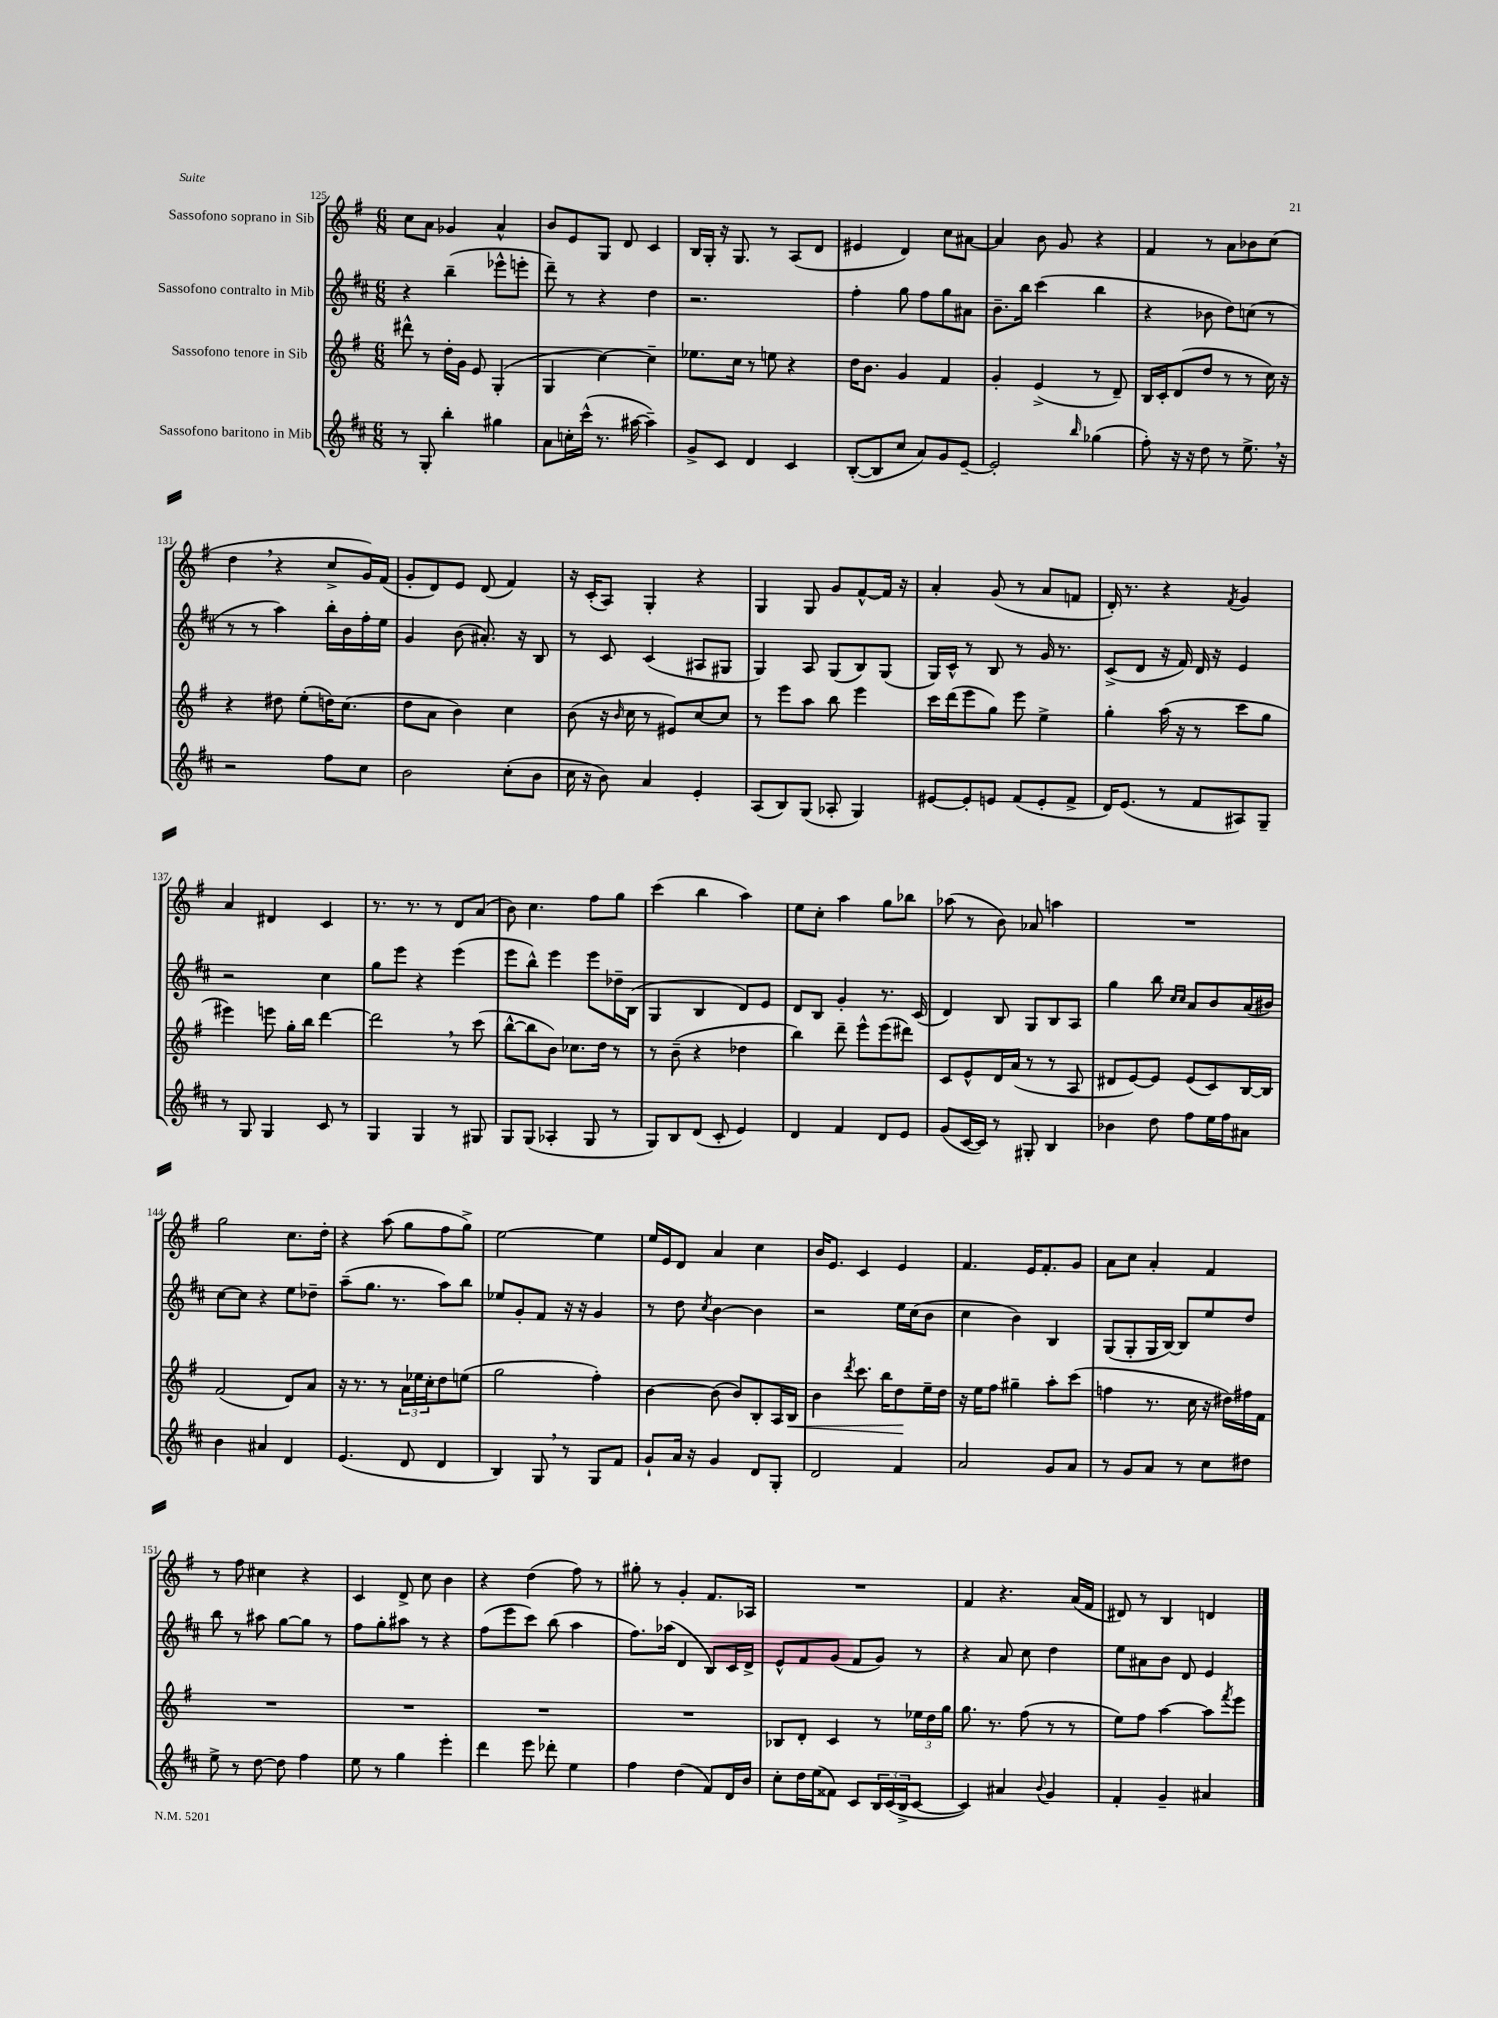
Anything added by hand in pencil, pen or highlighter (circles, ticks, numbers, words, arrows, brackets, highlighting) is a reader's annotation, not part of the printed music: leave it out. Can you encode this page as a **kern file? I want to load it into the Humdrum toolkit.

**kern	**kern	**dynam	**kern	**kern
*part4	*part3	*part3	*part2	*part1
*staff4	*staff3	*staff3	*staff2	*staff1
*I"Sassofono baritono in Mib	*I"Sassofono tenore in Sib	*	*I"Sassofono contralto in Mib	*I"Sassofono soprano in Sib
*clefG2	*clefG2	*	*clefG2	*clefG2
*k[f#c#]	*k[f#]	*	*k[f#c#]	*k[f#]
*M6/8	*M6/8	*	*M6/8	*M6/8
=125	=125	=125	=125	=125
8r	8ddd#X^^\	.	4r	8cc\L
8G'/	8r	.	.	8a\J
4bb'\	16dd'\LL	.	(4bb~\	4g-X/
.	16g\JJ	.	.	.
.	8e/	.	.	.
4gg#X\	(4G'/	.	8eee-X^^\L	4a^^/
.	.	.	8eeen'\J	.
=126	=126	=126	=126	=126
8a\L	4G/	.	8ddd~\)	8b/L
16ccn'\L	.	.	8r	8e/
(16ccc#^^\JJ	.	.	.	.
8.r	[4cc\)	.	4r	8G/J
.	.	.	.	8d/
[16aa#X\	.	.	.	.
4aa#~\])	4cc~\]	.	4dd\	4c/
=127	=127	=127	=127	=127
8g^/L	8.ee-X\L	.	2.r	16B/LL
.	.	.	.	16G'/JJ
8c#/J	.	.	.	16r
.	16cc\Jk	.	.	8.G/
4d/	8r	.	.	.
.	8een\	.	.	8r
4c#/	4r	.	.	(8A/L
.	.	.	.	8d/J
=128	=128	=128	=128	=128
([8B'/L	16dd\KL	.	4ff#'\	4e#X/
.	8.b\J	.	.	.
8B/]	.	.	.	.
8cc#/J	4g/	.	8gg\	4d/)
8a/L)	.	.	8ff#\L	.
8g/	4f#/	.	8gg\	8cc\L
[8e~/J	.	.	8a#X\J	[8a#X\J
=129	=129	=129	=129	=129
2e'/]	4g'/	.	8.b~\L	4a#/]
.	.	.	16bb\Jk	.
.	(4e^/	.	(4ccc#\	8b\
.	.	.	.	8g/
16qqbb/	.	.	.	.
(4gg-X\	8r	.	4bb\	4r
.	8d~/)	.	.	.
=130	=130	=130	=130	=130
8ff#'\)	16B/LL	.	4r	4f#/
.	16c'/J	.	.	.
16r	(8d/	.	.	.
16r	.	.	.	.
8dd\	8dd/J	.	8b-X\	8r
8r	8r	.	8dd\L)	8a\L
8.ee^,\	8r	.	(8ccn\J	8b-X\
.	16cc\)	.	8r	(8cc\J
16r	16r	.	.	.
!!LO:LB:g=z
=131	=131	=131	=131	=131
2r	4r	.	8r	4dd,\
.	.	.	8r	.
.	8dd#X\	.	4aa\)	4r
.	(8ee'\L	.	.	.
8ff#\L	16ddn\K)	.	16bb'\LL	8cc^/L
.	(8.cc\J	.	16b\	.
8cc#\J	.	.	16ff#'\	16g/L)
.	.	.	16ee\JJ	(16f#/JJ
=132	=132	=132	=132	=132
2b\	8dd\L	.	4g/	8g'/L
.	8a\J	.	.	8d/)
.	4b\)	.	(8b\	8e/J
.	.	.	8.a#X'/)	(8d/
(8cc#'\L	4cc\	.	.	4f#/)
.	.	.	16r	.
8b\J	.	.	8B/	.
=133	=133	=133	=133	=133
16cc#\	(8b\	.	8r	16r
16r	.	.	.	(16c'/KL
8b\)	16r	.	8c#/	8A/J)
.	16qqb/	.	.	.
.	16cc\	.	.	.
4a/	8r	.	(4c#/	4G'/
.	8e#X/L)	.	.	.
4e'/	[8cc/	.	8A#X/L	4r
.	8cc/J]	.	8G#X/J	.
=134	=134	=134	=134	=134
(8A/L	8r	.	4G/)	4G/
8B/)	8eee\L	.	.	.
(8G/J	8aa\J	.	8A/	8G/
8A-X'/	8bb\	.	(8G/L	8g/L
4G/)	4eee\	.	8B/)	[8f#^^/
.	.	.	(8G/J	16f#/Jk]
.	.	.	.	16r
=135	=135	=135	=135	=135
[8e#X/L	16ccc\LL	.	16G/LL)	4a'/
.	(16ddd\J	.	16c#^^/JJ	.
8e#'/]	8eee\	.	8r	.
8en/J	8gg\J)	.	8B/	(8g/
(8f#/L	8eee\	.	8r	8r
8e'/	4ee^\	.	16g/	8a/L
.	.	.	8.r	.
8f#^/J	.	.	.	8fn/J
=136	=136	=136	=136	=136
16d/KL)	4gg'\	.	(8c#^/L	16d'/)
(8.e/J	.	.	.	8.r
.	.	.	8d/J	.
8r	(16aa\	.	16r	4r
.	16r	.	16f#/)	.
8f#/L	8r	.	16d/	.
.	.	.	16r	.
.	.	.	.	8qf#/
8A#X/)	8ccc\L	.	4e/	4g/
8G~/J	8gg\J	.	.	.
!!LO:LB:g=z
=137	=137	=137	=137	=137
8r	4eee#X\)	.	2r	4a/
8G/	.	.	.	.
4G/	8eeen\	.	.	4d#X/
.	16gg'\LL	.	.	.
.	16bb\JJ	.	.	.
8c#/	[4ddd\	.	4cc#\	4c/
8r	.	.	.	.
=138	=138	=138	=138	=138
4G/	2ddd,\]	.	8gg\L	8.r
.	.	.	8eee\J	.
.	.	.	.	8.r
4G/	.	.	4r	.
.	.	.	.	8r
8r	8r	.	(4eee\	8d/L
8G#X/	(8ccc\	.	.	(8a/J
=139	=139	=139	=139	=139
8G/L	[8bb^^\L	.	8eee\L	8b\)
(8G/J	8bb\]	.	8bb^^\J)	4.cc\
4A-X'/	8b\J)	.	4eee\	.
.	8.cc-X\L	.	.	.
8G/	.	.	8eee\L	8ff#\L
.	16dd\Jk	.	.	.
8r	8r	.	16dd-X~\L	8gg\J
.	.	.	(16B\JJ	.
=140	=140	=140	=140	=140
8G/L)	8r	.	4G/	(4ccc\
8B/	(8b~\	.	.	.
(8d/J	4r	.	4B/	4bb\
8c#'/	.	.	.	.
4e/)	4dd-X\	.	8d/L)	4aa\)
.	.	.	8e/J	.
=141	=141	=141	=141	=141
4d/	4bb\)	.	8d/L	8ee\L
.	.	.	8B/J	8cc'\J
4f#/	8ddd~\	.	4g'/	4aa\
.	8eee^^\L	.	.	.
8d/L	(8eee\	.	8.r	8gg\L
8e/J	8ddd#X\J)	.	.	8bb-X\J
.	.	.	(16c#/	.
=142	=142	=142	=142	=142
(8g/L	8c/L	.	4d/)	(8aa-X\
[16c#/L	8e^^/	.	.	8r
16c#/JJ])	.	.	.	.
8r	16d/L	.	8B/	8b\)
.	(16a/JJ	.	.	.
8G#X'/	8r	.	8G/L	8a-X/
4B/	8r	.	8B/	4aan\
.	8A/	.	8A/J	.
=143	=143	=143	=143	=143
4b-X\	8d#X/L	.	4gg\	2.r
.	[8e/)	.	.	.
8dd\	8e/J]	.	8bb\	.
.	.	.	16qqcc#/LL	.
.	.	.	16qqcc#/JJ	.
8ff#\L	(8e/L	.	8a/L	.
16ee\L	8c/)	.	8b/	.
16ff#\J	.	.	.	.
8a#X\J	[16B/L	.	(16a/L	.
.	16B/JJ]	.	16b#X/JJ)	.
!!LO:LB:g=z
=144	=144	=144	=144	=144
4b\	(2f#/	.	[8cc#\L	2gg\
.	.	.	8cc#\J]	.
4a#X/	.	.	4r	.
4d/	8d/L)	.	8ee\L	8.cc\L
.	8a/J	.	8dd-X~\J	.
.	.	.	.	16dd'\Jk
=145	=145	=145	=145	=145
(4.e/	16r	.	(8aa~\L	4r
.	8.r	.	.	.
.	.	.	8.gg\J	.
.	8r	.	.	(8aa\
.	.	.	8.r	.
8d/	24a\LL	.	.	8gg\L
.	24ee-X\	.	.	.
.	24cc'\J	.	.	.
4d/	8dd\	.	8aa\L)	8ff#\
.	(8een\J	.	8bb\J	8gg^\J)
=146	=146	=146	=146	=146
4B/)	2gg\	.	8ee-X/L	[2ee\
.	.	.	8g'/	.
8G,/	.	.	8f#/J	.
8r	.	.	16r	.
.	.	.	16r	.
8G/L	4ff#'\)	.	4g/	4ee\]
8f#/J	.	.	.	.
=147	=147	=147	=147	=147
8g`/L	[4b\	.	8r	16ee/LL
.	.	.	.	16e/J
16a/Jk	.	.	8dd\	8d/J
16r	.	.	.	.
.	.	.	8qcc#/	.
4g/	(8b\]	.	[4b\	4a/
.	8b/L)	.	.	.
8d/L	8B'/	.	4b\]	4cc\
8G'/J	16A/L	.	.	.
!	!	!LO:HP:b	!	!
.	16B/JJ	<	.	.
=148	=148	=148	=148	=148
2d/	4b\	.	2r	16b/KL
.	.	.	.	8.e/J
.	8qddd/	.	.	.
.	8.ccc\	.	.	4c/
.	16bb\KL	.	.	.
4f#/	8dd\	.	16ee\LL	4e/
.	.	.	(16cc#\J	.
.	16ee~\L	[	8b\J	.
.	16dd\JJ	.	.	.
=149	=149	=149	=149	=149
2a/	16r	.	4cc#\	4.f#/
.	16ee\KL	.	.	.
.	8ff#\J	.	.	.
.	4gg#X~\	.	4b\)	.
.	.	.	.	16e/KL
.	.	.	.	8.f#'/
8g/L	8aa'\L	.	4B/	.
8a/J	(8ccc\J	.	.	8g/J
=150	=150	=150	=150	=150
8r	4ffn\	.	(8G/L	8a\L
8g/L	.	.	8G'/	8cc\J
8a/J	8.r	.	16G/L	4a'/
.	.	.	[16B/JJ)	.
8r	.	.	8B/L]	.
.	16cc\	.	.	.
8cc#\L	16r	.	8ee/	4f#/
.	16dd#X\LL)	.	.	.
8dd#X\J	16ff#X\	.	8dd/J	.
.	16f#\JJ	.	.	.
!!LO:LB:g=z
=151	=151	=151	=151	=151
8ee^\	2.r	.	8bb\	8r
8r	.	.	8r	8ff#\
[8dd\	.	.	8aa#X\	4cc#X\
8dd\]	.	.	[8gg\L	.
4ff#\	.	.	8gg\J]	4r
.	.	.	8r	.
=152	=152	=152	=152	=152
8ee\	2.r	.	8ff#\L	4c/
8r	.	.	8gg'\	.
4gg\	.	.	8aa#X\J	8d^/
.	.	.	8r	8cc\
4eee'\	.	.	4r	4b\
=153	=153	=153	=153	=153
4ddd\	2.r	.	(8ff#\L	4r
.	.	.	8eee\	.
8eee\	.	.	8ccc#\J)	(4dd\
8ddd-X'\	.	.	(8bb\	.
4ee\	.	.	4aa\	8ff#\)
.	.	.	.	8r
=154	=154	=154	=154	=154
4ff#\	2.r	.	8.ff#\L)	8gg#X'\
.	.	.	.	8r
.	.	.	(16aa-X\Jk	.
(4dd\	.	.	4d/	4g'/
8f#/L)	.	.	8B/L)	8.f#/L
16d/L	.	.	16c#/L	.
16b/JJ	.	.	16d^/JJ	16A-X/Jk
=155	=155	=155	=155	=155
8cc#'\L	8B-X/L	.	8e^^/L	2.r
16dd\L	8d'/J	.	8f#/	.
(16ee\J	.	.	.	.
8f##X\J)	4c/	.	(8g/J	.
8c#/L	.	.	8f#/L	.
24B/L	8r	.	8g/J)	.
(24c#/	.	.	.	.
24B^/J	.	.	.	.
[8c#/J	24ee-X\LL	.	8r	.
.	24dd\	.	.	.
.	24gg\JJ	.	.	.
=156	=156	=156	=156	=156
4c#/])	8.gg\	.	4r	4f#/
.	8.r	.	.	.
4a#X/	.	.	8a/	4.r
.	(8ff#\	.	8cc#\	.
8qqb/	.	.	.	.
4g/	8r	.	4dd\	.
.	8r	.	.	(16a/LL
.	.	.	.	16f#/JJ
=157	=157	=157	=157	=157
4f#'/	8ee\L)	.	8ee\L	8d#X/)
.	8ff#\J	.	8a#X\	8r
4g~/	[4aa\	.	8b\J	4B/
.	.	.	8d/	.
4a#X/	8aa\L]	.	4e/	4dn/
.	8qfff#/	.	.	.
.	8eee\J	.	.	.
==	==	==	==	==
*-	*-	*-	*-	*-
